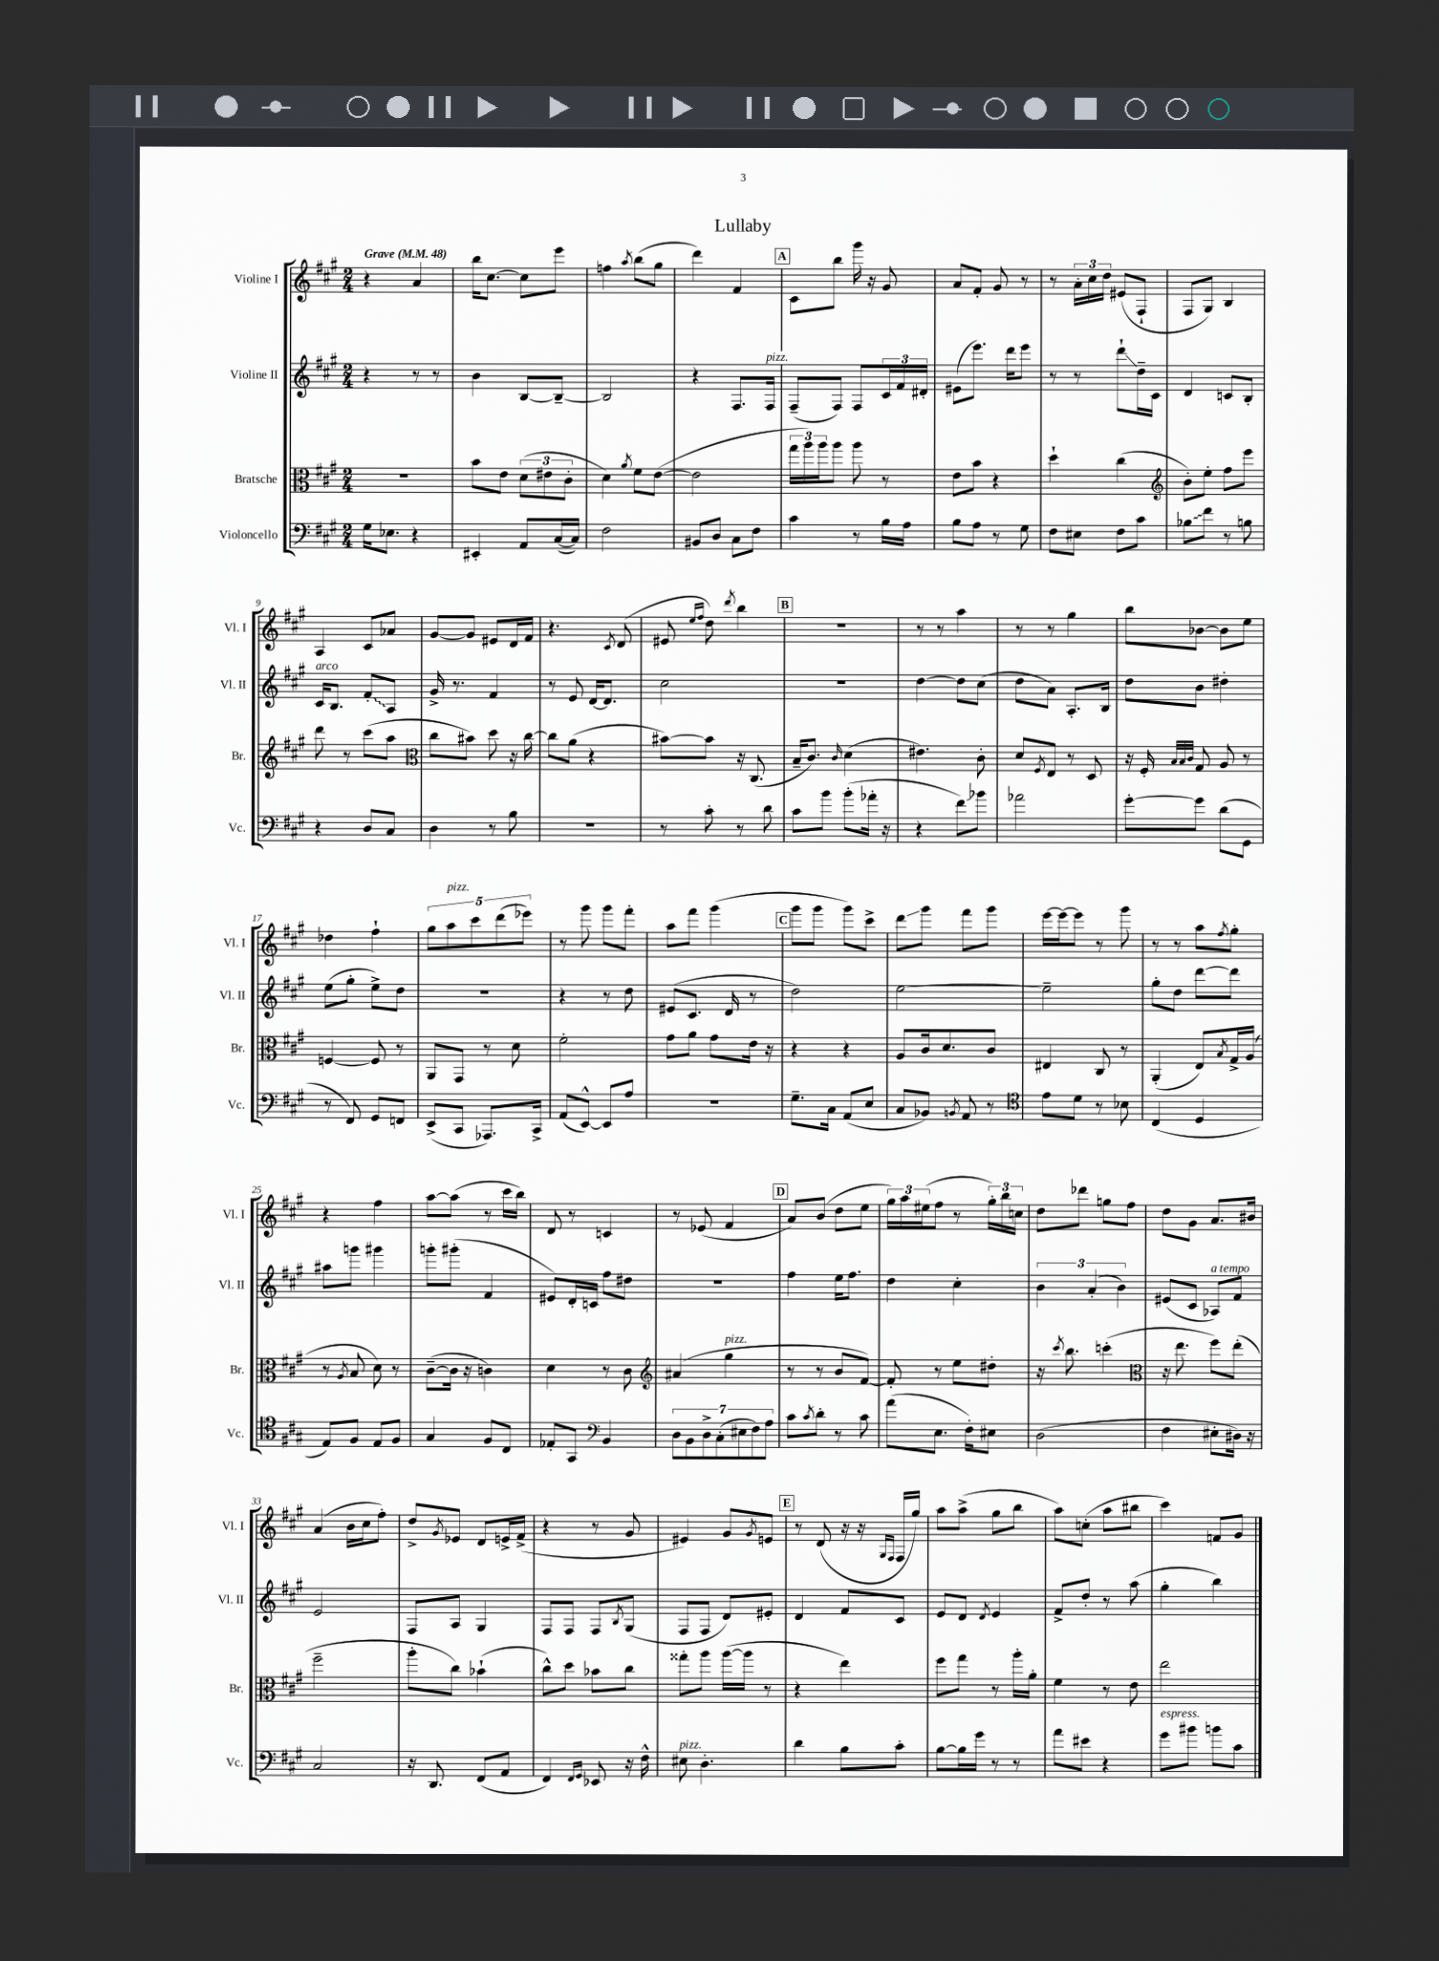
\header { title = "Lullaby" }
<<
\new StaffGroup <<
\new Staff = "s0" \with { instrumentName = "Violine I" shortInstrumentName = "Vl. I" } {
    \clef treble \key a \major \numericTimeSignature \time 2/4 \tempo "Grave" 4 = 48
    r4 a'4 |
    b''16 cis''8.~ cis''8 e'''8 |
    f''4 \acciaccatura { a''8 } b''8( gis''8 |
    d'''4) fis'4 |
    \mark \markup { \box "A" } cis'8 b''8 gis'''16 r16 gis'8 |
    a'8 fis'8-. gis'8 r8 |
    r8 \tuplet 3/2 { a'16-. cis''16 d''16 } eis'8( fis8-! |
    fis8 gis8) b4 |
    a4 cis'8 aes'8 |
    gis'8~ gis'8 eis'8 d'16 fis'16 |
    r4. \acciaccatura { cis'8 } d'8( |
    eis'8 \grace { e''16 fis''16 } d''8) \acciaccatura { d'''8 } b''4 |
    \mark \markup { \box "B" } R2 |
    r8 r8 a''4 |
    r8 r8 gis''4 |
    b''8 bes'8~ bes'8 e''8 |
    des''4 fis''4-! |
    \tuplet 5/4 { gis''8 a''8^\markup { \italic "pizz." } cis'''8 d'''8( ees'''8) } |
    r8 gis'''8 gis'''8 fis'''8-. |
    a''8 fis'''8 gis'''4( |
    \mark \markup { \box "C" } gis'''8 gis'''8 gis'''8) cis'''8-> |
    d'''8\glissando gis'''8 fis'''8 gis'''8 |
    e'''16~ e'''16~ e'''8 r8 gis'''8 |
    r8 r8 a''8 \acciaccatura { fis''8 } gis''8-. |
    r4 fis''4 |
    a''8~ a''8( r8 cis'''16 b''16) |
    d'8 r8 c'4 |
    r8 ees'8( fis'4 |
    \mark \markup { \box "D" } a'8) b'8( d''8 e''8 |
    \tuplet 3/2 { gis''16) a''16 eis''16( } fis''8 r8 \tuplet 3/2 { gis''16-.) b''16 c''16 } |
    d''8 des'''8 g''8 fis''8 |
    d''8 gis'8 a'8. bis'16 |
    a'4( b'16 cis''16 fis''8-.) |
    d''8-> \acciaccatura { gis'8 } ees'8 d'8 e'16-> fis'16->( |
    r4 r8 gis'8 |
    eis'4) gis'8 \acciaccatura { gis'8 } e'8 |
    \mark \markup { \box "E" } r8 d'8( r16 r16 \grace { gis16 fis16 } fis16 gis''16) |
    a''8 a''8->( gis''8 b''8 |
    a''8) c''8-.( a''8 bis''8 |
    cis'''4) f'8 gis'8 \bar "|." |
}
\new Staff = "s1" \with { instrumentName = "Violine II" shortInstrumentName = "Vl. II" } {
    \clef treble \key a \major \numericTimeSignature \time 2/4
    r4 r8 r8 |
    b'4 b8~ b8~-- |
    b2 |
    r4 fis8. fis16^\markup { \italic "pizz." } |
    \mark \markup { \box "A" } fis8--( fis8) fis8 \tuplet 3/2 { cis'16 fis'16 dis'16-. } |
    eis'8( e'''8.) d'''16 e'''8 |
    r8 r8 d'''8-!\glissando d''16-- cis'16 |
    d'4 c'8 b8-. |
    cis'16^\markup { \italic "arco" } b8. \once \override Glissando.style = #'zigzag fis'8-.\glissando a8 |
    gis'16-> r8. fis'4 |
    r8 e'8 d'16~ d'8. |
    cis''2 |
    \mark \markup { \box "B" } R2 |
    d''4~ d''8 cis''8( |
    d''8 a'8) a8.-. b16 |
    d''8 b'8 dis''4-. |
    e''8( gis''8-. e''8->) d''8 |
    R2 |
    r4 r8 d''8 |
    eis'8( cis'8. d'16 r8 |
    \mark \markup { \box "C" } d''2) |
    e''2~ |
    e''2-- |
    gis''8-. d''8 d'''8~ d'''8 |
    ais''8 g'''8 gis'''4 |
    g'''8-. gis'''8-.( fis'4 |
    eis'8) d'16-. c'16 fis''8 dis''8 |
    R2 |
    \mark \markup { \box "D" } fis''4 e''16 fis''8. |
    d''4 cis''4-. |
    \tuplet 3/2 { b'4 a'4-.( b'4) } |
    eis'8( cis'8 aes8^\markup { \italic "a tempo" }) fis'8 |
    e'2 |
    fis8 a8 gis4 |
    fis8 fis8 fis8 \acciaccatura { b8 } gis8( |
    fis8 fis8 d'8) eis'8-. |
    \mark \markup { \box "E" } d'4 fis'8 cis'8 |
    e'8 d'8 \acciaccatura { d'8 } e'4 |
    fis'8-> d''8-. r8 a''8( |
    gis''4-. b''4) \bar "|." |
}
\new Staff = "s2" \with { instrumentName = "Bratsche" shortInstrumentName = "Br." } {
    \clef alto \key a \major \numericTimeSignature \time 2/4
    R2 |
    b'8 e'8 \tuplet 3/2 { d'8( eis'8 cis'8-. } |
    d'4) \acciaccatura { a'8 } fis'8 e'8~( |
    e'2 |
    \mark \markup { \box "A" } \tuplet 3/2 { gis''16 a''16) a''16 } a''8 a''8 r8 |
    e'8 b'8 r4 |
    d''4-! cis''4( |
    \clef treble b'8-.) e''8-. fis''8 e'''8 |
    d'''8 r8 cis'''8( a''8 |
    \clef alto cis''8 bis'8) d''8 r16 cis''16~ |
    cis''8 a'8( r4 |
    bis'8~) bis'8 r16 cis8.( |
    \mark \markup { \box "B" } b16-- cis'8.) \grace { cis'16 } d'4( |
    eis'4.) cis'8-. |
    d'8 \acciaccatura { fis8 } e8 r8 d8 |
    r16 fis16-. \grace { b32 b32 cis'32 } gis8 a8 r8 |
    f4~ f8 r8 |
    a,8 gis,8 r8 d'8 |
    fis'2-. |
    gis'8 a'8 gis'8 e'16 r16 |
    \mark \markup { \box "C" } r4 r4 |
    a8 cis'16 d'8. cis'8 |
    eis4 cis8 r8 |
    a,4-.( e8) \acciaccatura { b8 } gis16-> a16( |
    r8 \acciaccatura { a8 } b8 d'8) r8 |
    cis'8~--( cis'16 r16 c'4) |
    d'4 r8 cis'8 |
    \clef treble ais'4( gis''4^\markup { \italic "pizz." } |
    \mark \markup { \box "D" } r8 r8 b'8 fis'8~) |
    fis'8-. r8 e''8 dis''8-. |
    r16 \acciaccatura { cis'''8 } b''8. c'''4-.( |
    \clef alto r16 e''8. fis''8) e''8-.( |
    fis''2-- |
    a''8-. cis''8) bes'4-!( |
    cis''8-^) d''8 bes'8 cis''8 |
    gisis''8-. a''8 a''16~( a''16 r8 |
    \mark \markup { \box "E" } r4 e''4) |
    fis''8 gis''8 r8 a''16-. a'16-. |
    fis'4 r8 e'8 |
    e''2 \bar "|." |
}
\new Staff = "s3" \with { instrumentName = "Violoncello" shortInstrumentName = "Vc." } {
    \clef bass \key a \major \numericTimeSignature \time 2/4
    gis16 ees8. r4 |
    eis,4-. a,8 cis16~( cis16) |
    fis2 |
    bis,8 d8 cis8 fis8 |
    \mark \markup { \box "A" } cis'4 r8 b16 a16 |
    b8 a8 r8 gis8 |
    fis8 eis8 fis8 cis'8 |
    \once \override Glissando.style = #'zigzag bes8\glissando fis'8 r8 b8 |
    r4 d8 cis8 |
    d4 r8 b8 |
    R2 |
    r8 cis'8-. r8 d'8 |
    \mark \markup { \box "B" } cis'8 b'8 b'8-.( aes'16-. r16 |
    r4 fis'8\glissando) bes'8 |
    aes'2 |
    gis'8~-. gis'8 d'8( gis,8 |
    r8 fis,8) gis,8 f,8 |
    e,8->( cis,8 aes,,8.) cis,16-> |
    a,8( e,8~-^) e,8 a8 |
    R2 |
    \mark \markup { \box "C" } gis8.-- cis16 a,8( e8 |
    cis8 bes,8) \acciaccatura { b,8 } a,8 r8 |
    \clef tenor e'8 d'8 r8 bes8 |
    cis4( d4 |
    e8) fis8 e8 fis8 |
    gis4 fis8 cis8 |
    ees8-. gis,8 \clef bass b,4 |
    \tuplet 7/4 { d8 b,8 d8-> cis8-.( eis8 fis8) a8 } |
    \mark \markup { \box "D" } cis'8 \acciaccatura { cis'8 } d'8-. r8 cis'8 |
    a'8( e8. fis16-.) eis8 |
    d2( |
    fis4 eis8-. dis16) r16 |
    cis2 |
    r16 d,8. fis,8( a,8 |
    fis,4) \grace { fis,16 gis,16 } ees,8 r16 fis16-^ |
    eis8^\markup { \italic "pizz." } d4.-. |
    \mark \markup { \box "E" } d'4 b8 cis'8-. |
    b8~ b16 gis'16 r8 r8 |
    a'8 eis'8 r4 |
    gis'8^\markup { \italic "espress." } bis'8 b'8 cis'8 \bar "|." |
}
>>
>>
